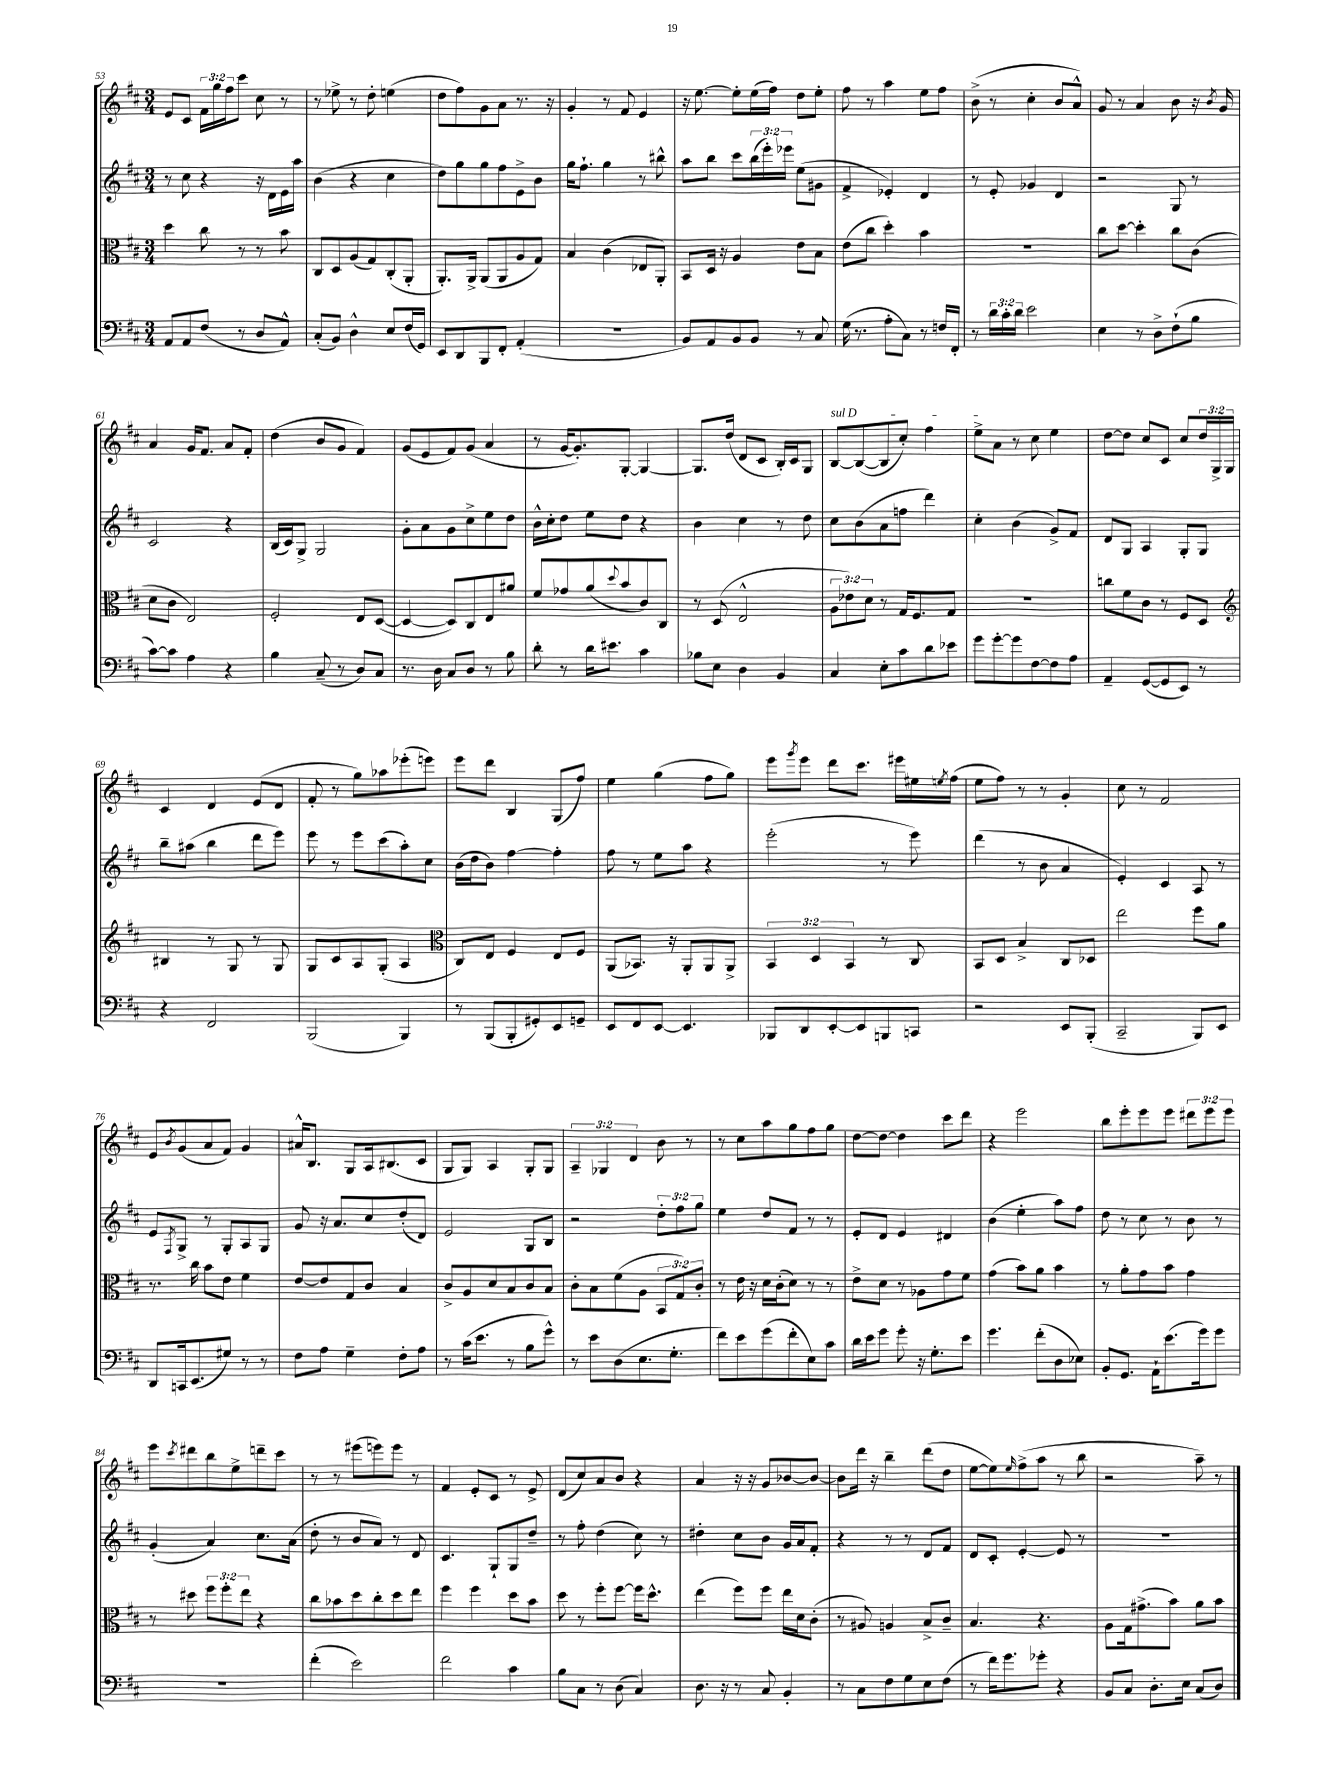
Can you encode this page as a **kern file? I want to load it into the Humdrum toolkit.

**kern	**kern	**kern	**kern
*part4	*part3	*part2	*part1
*staff4	*staff3	*staff2	*staff1
*clefF4	*clefC3	*clefG2	*clefG2
*k[f#c#]	*k[f#c#]	*k[f#c#]	*k[f#c#]
*M3/4	*M3/4	*M3/4	*M3/4
=53	=53	=53	=53
8AA/L	4dd\	8r	8e/L
8AA/	.	8cc#\	8c#/J
(8F#/J	8cc#\	4r	24f#\LL
.	.	.	24gg\
.	.	.	24ff#\J
8r	8r	.	8ccc#\J
8D/L	8r	16r	8cc#\
.	.	16d\LL	.
8AA^^/J)	8b\	16e\	8r
.	.	16aa\JJ	.
=54	=54	=54	=54
(8C#'/L	8C#/L	(4b\	8r
8BB/J)	8D/	.	8ee-X^\
4D^^\	(8A/	4r	8r
.	8G/)	.	8dd'\
8E/L	(8C#'/	4cc#\	(4een\
(16F#/L	8AA'/J	.	.
16GG/JJ)	.	.	.
=55	=55	=55	=55
8EE/L	8.AA'/L)	8dd\L)	8dd\L
8DD/	.	8gg\	8ff#\)
.	16AA^/Jk	.	.
8BBB/	(8AA/L	8gg\	8g\
8FF#'/J	8AA/	8ff#\	8a\J
(4AA'/	8A/	8e^\	8.r
.	8G/J)	8b\J	.
.	.	.	16r
=56	=56	=56	=56
2.r	4B/	16gg\KL	4g'/
.	.	8.ff#`\J	.
.	(4c#\	4gg\	8r
.	.	.	8f#/
.	8E-X/L	8r	4e/
.	8AA'/J)	8bb#X^^\	.
=57	=57	=57	=57
8BB/L)	8BB/L	8aa\L	16r
.	.	.	[8.ee\
8AA/	16D/Jk	8bb\J	.
.	16r	.	.
8BB/	4A/	8ccc#\L	8ee'\L]
8BB/J	.	(24bb\L	(16ee\L
.	.	24eee'\)	.
.	.	.	16ff#\JJ)
.	.	24eee-X\JJ	.
8r	8e\L	(8ee\L	8dd\L
8C#/	8B\J	8g#X\J	8ee'\J
=58	=58	=58	=58
(16G\	(8e\L	4f#^/	8ff#\
8.r	.	.	.
.	8cc#\J	.	8r
8A'\L	4dd'\)	4e-X'/)	4aa\
8C#\J)	.	.	.
8r	4b\	4d/	8ee\L
16Fn/LL	.	.	8ff#\J
16FF#'/JJ	.	.	.
=59	=59	=59	=59
8r	2.r	8r	(8b^\
24d\LL	.	8e'/	8r
24c#'\	.	.	.
24d\JJ	.	.	.
2e\	.	4g-X/	4cc#'\
.	.	4d/	8b/L
.	.	.	8a^^/J)
=60	=60	=60	=60
4E\	8cc#\L	2r	8g/
.	[8dd\J	.	8r
8r	4dd'\]	.	4a/
8D^\L	.	.	.
(8F#`\	8cc#\L	8G/	8b\
8B\J	(8c#\J	8r	16r
.	.	.	8qb/
.	.	.	16g/
!!LO:LB:g=z
=61	=61	=61	=61
[8c#\L)	8d\L	2c#/	4a/
8c#\J]	8c#\J	.	.
4A\	2E/)	.	16g/KL
.	.	.	8.f#/J
4r	.	4r	8a/L
.	.	.	8f#'/J
=62	=62	=62	=62
4B\	2F#'/	(16B/LL	(4dd\
.	.	16c#/J)	.
.	.	8G^/J	.
(8C#~/	.	2G/	8b/L
8r	.	.	8g/J
8D/L)	8E/L	.	4f#/)
8C#/J	([8D/J	.	.
=63	=63	=63	=63
8.r	4D/_	8g'\L	(8g/L
.	.	8a\	8e/
16D\	.	.	.
8C#/L	8D/L])	8g\	8f#/)
8D/J	8C#/	8cc#^\	(8g/J
8r	8E/	8ee\	4a/
8B\	8a#X/J	8dd\J	.
=64	=64	=64	=64
8d'\	8f#/L	16b^^\LL	8r
.	.	16cc#'\J	.
8r	8g-X/	8dd\J	[16g/KL
.	.	.	8.g'/])
16d\KL	(8a/	8ee\L	.
8.e#X\J	.	.	.
.	8qqdd/	.	.
.	8b/	8dd\J	[8G'/J
4c#\	8c#/)	4r	4G/_
.	8C#/J	.	.
=65	=65	=65	=65
8B-X\L	8r	4b\	8.G/L]
8E\J	(8D/	.	.
.	.	.	(16dd/Jk
4D\	2E^^/	4cc#\	8d/L
.	.	.	8c#/J
4BB/	.	8r	16B'/LL)
.	.	.	16c#/J
.	.	8dd\	8G/J
=66	=66	=66	=66
!	!	!	!LO:TX:a:i:t=sul D
4C#/	12A\L	8cc#\L	[8B/L
.	12e-X\)	.	.
.	.	(8b\	(8B/_
.	12d\J	.	.
8E'\L	8r	8a\	8B/]
8c#\	16G/KL	8ffn\J	8cc#'/J)
.	8.F#/	.	.
8d\	.	4ddd\)	4ff#\
8e-X\J	8G/J	.	.
=67	=67	=67	=67
8g\L	2.r	4cc#'\	8ee^\L
[8g'\	.	.	8a\J
8g\]	.	(4b\	8r
[8F#\	.	.	8cc#\
8F#\]	.	8g^/L)	4ee\
8A\J	.	8f#/J	.
=68	=68	=68	=68
4AA~/	8ccn\L	8d/L	[8dd\L
.	8f#\	8G/J	8dd\J]
([8GG/L	8c#\J	4A/	8cc#/L
8GG/]	8r	.	8c#/J
8EE/J)	8F#/L	8G'/L	8cc#/L
8r	8D/J	8G/J	24dd/L
.	.	.	24G^/
.	.	.	24G/JJ
!!LO:LB:g=z
=69	=69	=69	=69
*	*clefG2	*	*
4r	4B#X/	8bb~\L	4c#/
.	.	(8aa#X\J	.
2FF#/	8r	4bb\	4d/
.	8G/	.	.
.	8r	8ddd\L	(8e/L
.	8G/	8eee\J)	8d/J
=70	=70	=70	=70
(2BBB/	8G/L	8eee\	8f#'/
.	8c#/	8r	8r
.	8A/	8eee\L	8gg\L)
.	(8G'/J	(8ccc#\	8aa-X\
4BBB/)	4A/	8aa'\)	(8eee-X'\
.	.	8cc#\J	8eeen\J)
=71	=71	=71	=71
*	*clefC3	*	*
8r	8C#/L)	(16b\LL	8eee\L
.	.	16dd\J	.
(8BBB/L	8E/J	8b\J)	8ddd\J
8BBB'/	4F#/	[4ff#\	4B/
8GG#X'/)	.	.	.
8EE/	8E/L	4ff#'\]	(8G/L
8GGn~/J	8F#/J	.	8ff#/J)
=72	=72	=72	=72
8EE/L	(8AA/L	8ff#\	4ee\
8FF#/	8.BB-X/J)	8r	.
[8EE/J	.	8ee\L	(4gg\
.	16r	.	.
4.EE/]	8AA'/L	8aa\J	.
.	8AA/	4r	8ff#\L
.	8AA^/J	.	8gg\J)
=73	=73	=73	=73
8BBB-X/L	6BB/	(2eee'\	8eee\L
.	.	.	8qggg/
8DD/	.	.	8eee\J
.	6D/	.	.
[8EE'/	.	.	8ddd\L
.	6BB/	.	.
8EE/]	.	.	8.ccc#\J
8BBBn/	8r	8r	.
.	.	.	16eee#X\LL
8CCn/J	8C#/	8eee\)	16ee#X\
.	.	.	8qeen/
.	.	.	(16ff#\JJ
=74	=74	=74	=74
2r	8BB/L	(4ddd\	8ee\L
.	8D/J	.	8ff#\J)
.	4B^/	8r	8r
.	.	8b\	8r
8EE/L	8C#/L	4a/	4g'/
(8BBB'/J	8D-X/J	.	.
=75	=75	=75	=75
2CC#~/	2ee\	4e'/)	8cc#\
.	.	.	8r
.	.	4c#/	2f#/
8BBB/L)	8ff#\L	8A/	.
8EE/J	8a\J	8r	.
!!LO:LB:g=z
=76	=76	=76	=76
8DD/L	8.r	8e/L	8e/L
.	.	8qF#/	8qb/
16CCn/k	.	8G^/J	(8g/
(8.EE/	16cc#\	.	.
.	8b\L	8r	8a/
8G#X/J)	8e\J	8G'/L	8f#/J)
8r	4f#\	8A/	4g/
8r	.	8G/J	.
=77	=77	=77	=77
8F#\L	[8e/L	8g/	16a#X^^/KL
.	.	.	8.B/J
8A\J	8e/]	16r	.
.	.	8.a/L	.
4G~\	8G/	.	8G/L
.	8c#/J	8cc#/	16A/k
.	.	.	(8.B#X/
8F#'\L	4B/	(8dd'/	.
8A\J	.	8d/J)	8c#/J
=78	=78	=78	=78
8r	8c#^/L	2e/	8G/L
(16c#\KL	8A/	.	8G/J)
8.e\J	.	.	.
.	8d/	.	4A/
8r	8B/	.	.
8B\L	8c#/	8G/L	8G'/L
8g^^\J)	8B/J	8B/J	8G/J
=79	=79	=79	=79
8r	8c#'\L	2r	6A~/
8e\L	8B\	.	.
.	.	.	6G-X/
(8D\	(8f#\	.	.
.	.	.	6d/
8.E\	8A\J	.	.
.	12BB/L	12dd'\L	8b\
8.G'\J	.	.	.
.	12G/)	12ff#\	.
.	.	.	8r
.	12c#'/J	12gg\J	.
=80	=80	=80	=80
8f#\L)	8r	4ee\	8r
8e\	16e\	.	8cc#\L
.	16r	.	.
(8g\	16d\LL	8dd/L	8aa\
.	(16c#'\J	.	.
8f#'\	8d\J)	8f#/J	8gg\
8E\)	8r	8r	8ff#\
8c#\J	8r	8r	8gg\J
=81	=81	=81	=81
16d\LL	8e^\L	8e'/L	[8dd\L
16e\J	.	.	.
8g\J	8d\J	8d/J	8dd\J_
8g'\	8r	4e/	4dd\]
16r	8A-X\L	.	.
8.G'\L	.	.	.
.	8g\	4d#X/	8ccc#\L
8e\J	8f#\J	.	8ddd\J
=82	=82	=82	=82
4.g\	(4g\	(4b\	4r
.	8b\L)	4ee'\	2eee\
(8f#'\L	8a\J	.	.
8D\	4b\	8aa\L)	.
8E-X\J)	.	8ff#\J	.
=83	=83	=83	=83
8BB'/L	8r	8dd\	8bb\L
8.GG/J	8a'\L	8r	8eee'\
.	8g\	8cc#\	8eee\
16AA`\KL	.	.	.
(8.e\	8b\J	8r	8eee\J
.	4g\	8b\	12ddd#X\L
16g\k)	.	.	.
.	.	.	12eee\
8g\J	.	8r	.
.	.	.	12eee\J
!!LO:LB:g=z
=84	=84	=84	=84
2.r	8r	(4g'/	8eee\L
.	.	.	8qccc#/
.	8dd#X\	.	8ddd#X\
.	12ff#\L	4a/)	8bb\
.	12ff#'\	.	.
.	.	.	8ee^\
.	12ee\J	.	.
.	4r	8.cc#\L	8dddn~\
.	.	.	8ccc#\J
.	.	(16a\Jk	.
=85	=85	=85	=85
(4f#'\	8cc#\L	8dd'\	8r
.	8b-X\	8r	8r
2e\)	8dd\	8b/L	(8eee#X\L
.	8cc#'\	8a/J)	8eeen\)
.	8dd\	8r	8eee\J
.	8ee\J	8d/	8r
=86	=86	=86	=86
2f#\	4ff#\	4.c#/	4f#/
.	4ff#\	.	8e'/L
.	.	8G`/L	8c#/J
4c#\	8dd\L	8G/	8r
.	8b\J	8dd~/J	8e^/
=87	=87	=87	=87
8B\L	8dd\	8r	(8d/L
8C#\J	8r	8ff#'\	8cc#/)
8r	8ff#'\L	(4dd\	8a/
(8D\	[8ff#\J	.	8b/J
4C#/)	16ff#\KL]	8cc#\)	4r
.	8.dd^^\J	.	.
.	.	8r	.
=88	=88	=88	=88
8.D\	(4ee\	4dd#X'\	4a/
16r	.	.	.
8r	8ff#\L)	8cc#\L	16r
.	.	.	16r
8C#/	8ff#\J	8b\J	8g/L
4BB'/	16ee\LL	16g/LL	[8b-X/
.	16d\J	16a/J	.
.	(8c#'\J	8f#'/J	8b-/J_
=89	=89	=89	=89
8r	8r	4r	8b-\L]
8C#\L	8A#X/)	.	16ddd\Jk
.	.	.	16r
8F#\	4An/	8r	4bb~\
8G\	.	8r	.
8E\	8B^/L	8d/L	(8ddd\L
(8F#\J	8c#~/J	8f#/J	8dd\J
=90	=90	=90	=90
8r	4.B/	8d/L	[8ee\L
16f#\KL)	.	8c#'/J	8ee\])
8.g\	.	.	.
.	.	.	16qqee/
.	.	[4e'/	(8ff#^\
8g-X'\J	4.r	.	8aa\J
4r	.	8e/]	8r
.	.	8r	8bb\
=91	=91	=91	=91
8BB/L	8A\L	2.r	2r
8C#/J	16G\k	.	.
.	(8.g#X^\	.	.
8.D'\L	.	.	.
.	8b\J)	.	.
16E\Jk	.	.	.
(8C#/L	8a\L	.	8aa~\)
8D/J)	8b\J	.	8r
==	==	==	==
*-	*-	*-	*-
